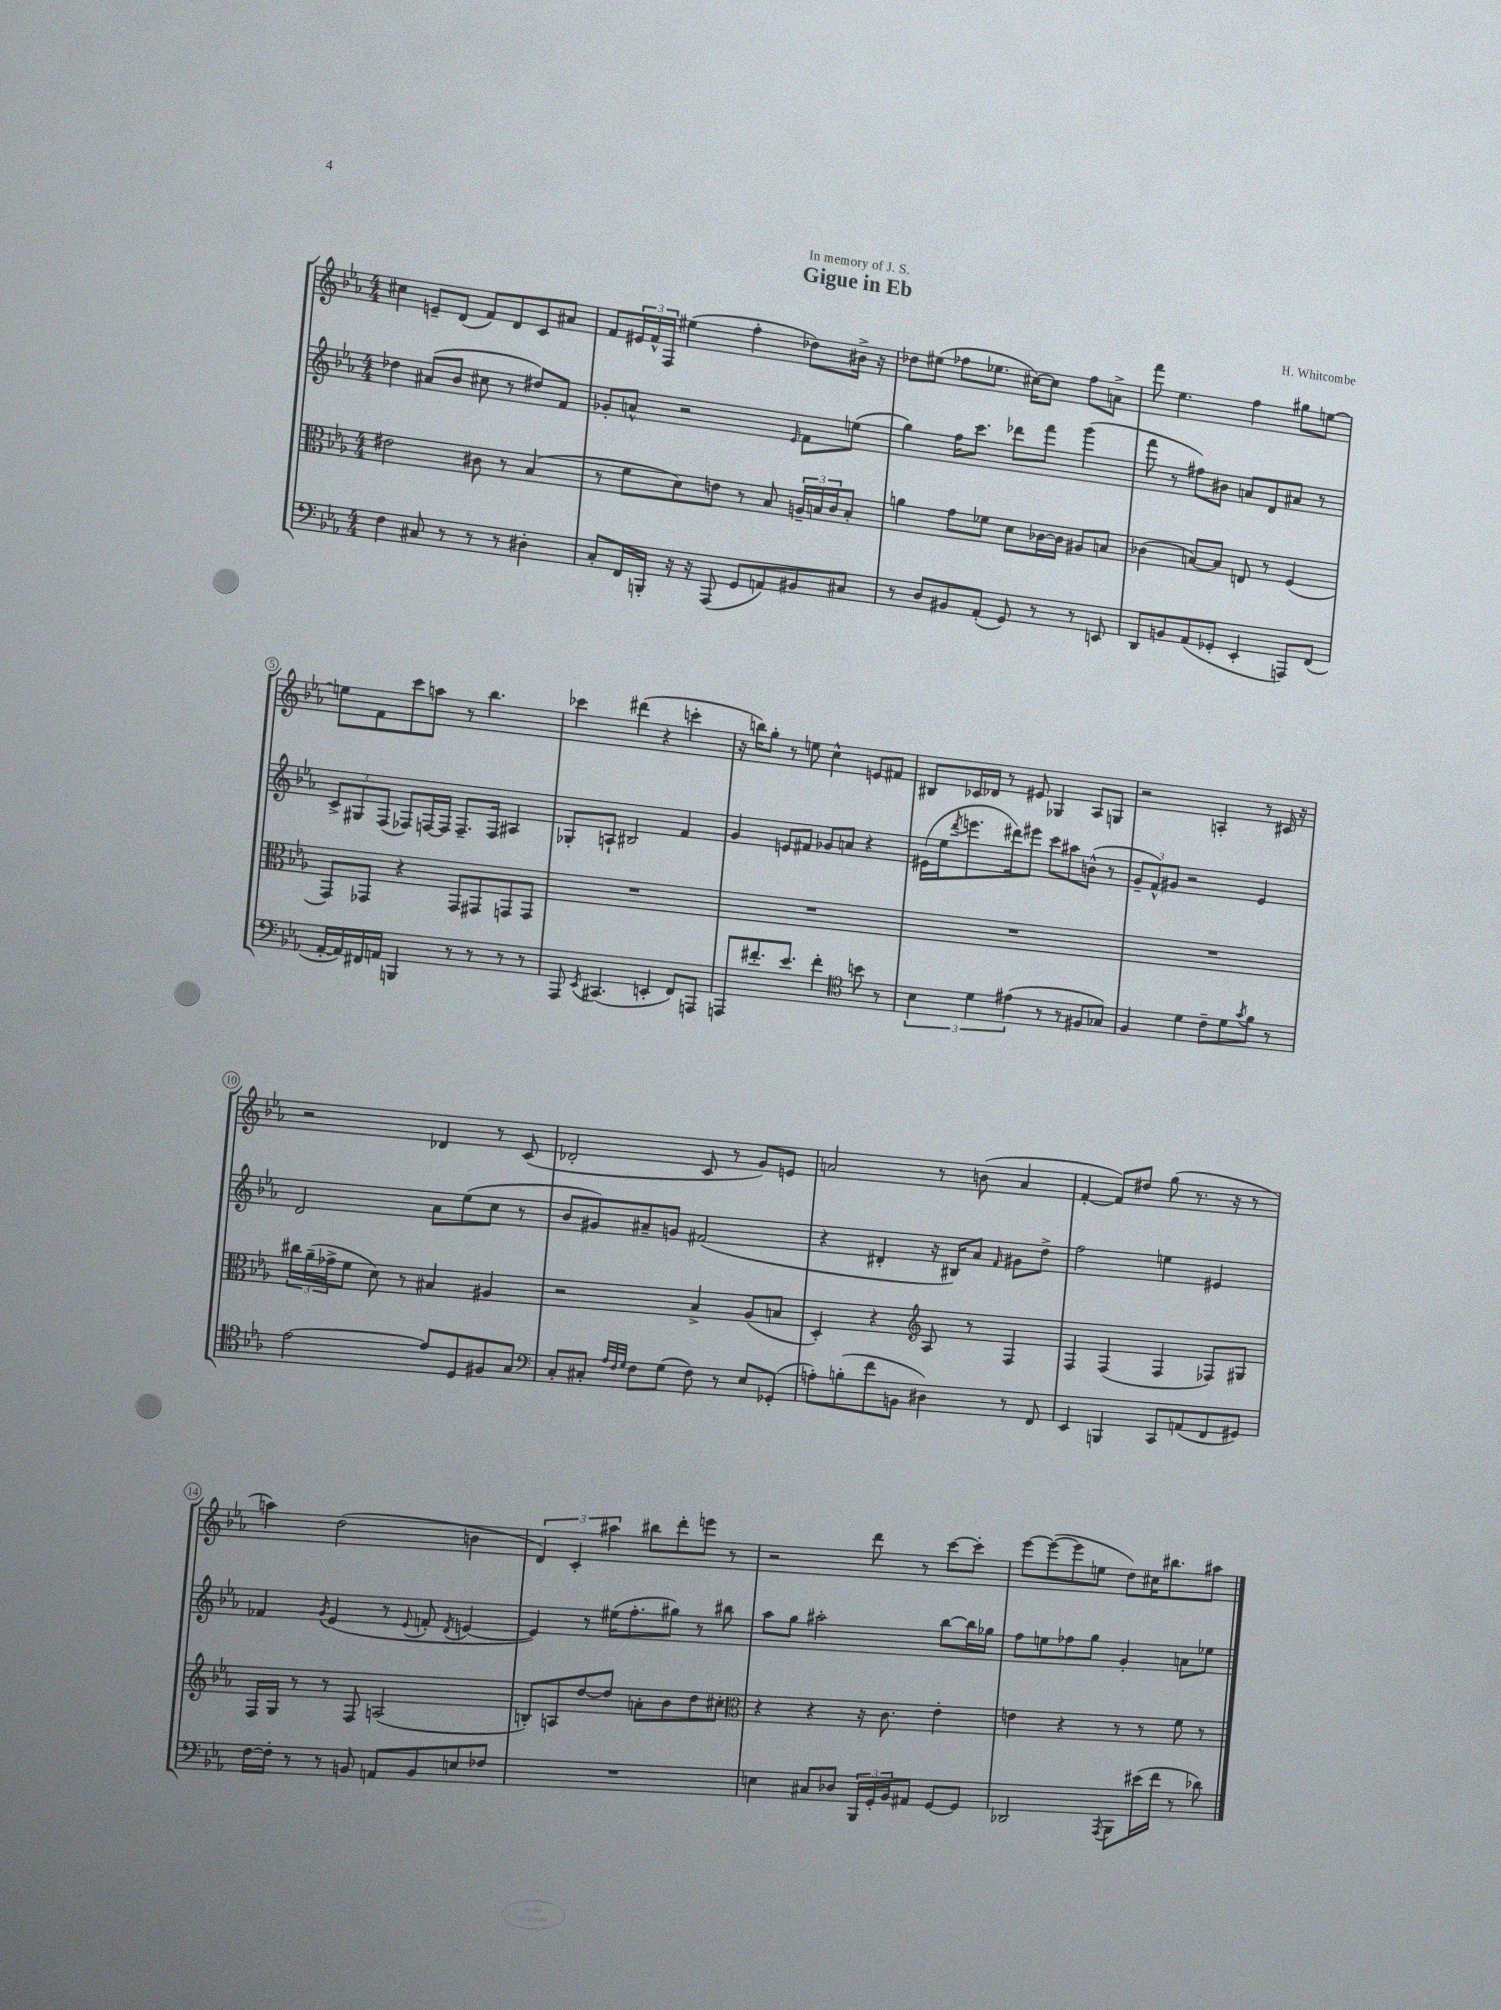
\header { title = "Gigue in Eb" composer = "H. Whitcombe" dedication = "In memory of J. S." }
<<
\new StaffGroup <<
\new Staff = "s0" {
    \clef treble \key ees \major \numericTimeSignature \time 4/4
    cis''4 e'8-- d'8( f'8) d'8 c'8 ais'8 |
    f'8 \tuplet 3/2 { eis'16 f'16-^ f16 } eis''4( f''4-. des''8) bis'16-> r16 |
    des''8 eis''8( fes''8 ees''8. cis''16~) cis''8 fes''8 a'8-> |
    f'''8 ees''4. f''4 gis''8 e''8~ |
    e''8 f'8 c'''8 a''8 r8 bes''4. |
    ces'''4 dis'''4( r4 c'''4-. |
    r16 b''16) g''8-. r8 e''8 c''4-^ e'8 fis'8 |
    bis8 ces'16 des'16 r8 eis'8 ges4 aes8 g8 |
    r2 a4-. r8 cis'16 r16 |
    r2 des'4 r8 c'8( |
    des'2-. c'8 r8 g'8) e'8 |
    a'2 r8 b'8( a'4 |
    f'4~-. f'8) dis''8 g''8( r8. r16 r8 |
    a''4) d''2( b'4 |
    \tuplet 3/2 { d'4) c'4-. ais''4 } bis''8 d'''8-. e'''8 r8 |
    r2 d'''8 r8 c'''8~ c'''8-. |
    ees'''8~ ees'''8~( ees'''8 e''8 d''8) cis''16 bis''8. ais''8 \bar "|." |
}
\new Staff = "s1" {
    \clef treble \key ees \major \numericTimeSignature \time 4/4
    des''4 ais'8( bes'8 cis''8 r8 dis''8) f'8 |
    ges'8-. a'8-^ r2 \grace { ees'16 } f'8 e''8( |
    g''4) f''16 c'''8. des'''8 f'''8 g'''4( |
    f'''8 r8 fis''8) bis'8 a'8 d'8 ais'8 r8 |
    \tuplet 3/2 { c'8-> gis8 f8( } fes8) f16~ f16 f8.-- f16 ais4 |
    ges8-. a8-! bis2 f'4 |
    g'4 e'8 fis'8 ges'8 a'8 r4 |
    eis'16( ees''16 \acciaccatura { d'''8 } e'''8. dis'''16) eis'''8 c'''8 ais''8 b'8-^( r8 |
    \tuplet 3/2 { g'8-- f'8-^) gis'8 } r2 ees'4 |
    d'2 aes'8 ees''8( c''8 r8 |
    bes'8 gis'8) ais'8-- g'8 fis'2( |
    r4 dis'4-. r16 bis16) aes'8 \grace { f'16 } gis'8 d''8-> |
    f''2 e''4 eis'4 |
    fes'4 \acciaccatura { g'8 } ees'4( r8 \appoggiatura { ees'8 } f'8-. \acciaccatura { d'8 } e'4~ |
    e'4) r8 eis''16( f''8.-. gis''8) r8 bis''8 |
    aes''8 g''8 ais''2-. bes''8~ bes''16 ges''16 |
    f''8 e''8 fes''8 g''8 g'4-. a'8 ees''8 \bar "|." |
}
\new Staff = "s2" {
    \clef alto \key ees \major \numericTimeSignature \time 4/4
    eis'2 cis'8 r8 bes4( |
    r8 f'8 d'8) e'8 r8 bes8 \tuplet 3/2 { a16-- b16 c'16 } b8-. |
    a'4 g'8 fes'8 d'8 ces'16~ ces'16 ais8 b8 |
    ces'4( b8~) b8 e8 r8 f4( |
    g,8) ges,8 r4 ges,8 gis,8 g,8 g,8 |
    R1 |
    R1 |
    R1 |
    R1 |
    \tuplet 3/2 { cis''16 aes'16--( ges'16-> } f'8 d'8) r8 bis4 ais4 |
    r2 bes4-> aes8( b8 |
    d4-.) r4 \clef treble aes8 r8 f4 |
    f4 f4( f4 fes8) gis8 |
    f16 g16 r8 r8 f8 a2( |
    b8-.) a8 d''8~ d''8 a'8-. bes'8 d''8 cis''8-. |
    \clef alto r4 r4 r16 c'8. ees'4-. |
    e'4 r4 r8 r8 f'8 r8 \bar "|." |
}
\new Staff = "s3" {
    \clef bass \key ees \major \numericTimeSignature \time 4/4
    f4 cis8 r8 r8 r8 dis4-. |
    c8-. f,16 b,,16-. r16 r16 aes,,8( g,8 a,8) bis,8 cis8 |
    r8 d8 bis,8 aes,8-.( g,8) r8 r8 e,8 |
    d,8 b,8 aes,8( ges,8-. ees,4-. a,,8) f,8( |
    aes,16~-. aes,16) fis,16 a,16 b,,4 r8 r8 r8 r8 |
    aes,,8 \acciaccatura { ees,8 } cis,4.( e,4-. f,8) a,,8 |
    a,,8 fis'8.-. ees'8. fis'4-. \clef tenor b'8 r8 |
    \tuplet 3/2 { bes4 d'4 eis'4( } r8 r8 fis8 ges8) |
    f4 d'4 c'8-- d'8 \acciaccatura { g'8 } f'8 r8 |
    ees'2~ ees'8 d8 fis8 g8 |
    \clef bass c8-. cis8-. \grace { aes32 f32 g32 } f8 g8( f8) r8 ees8 ges,8-.( |
    a8-.) b8-.( f'8 b,8 dis4) r8 f,8 |
    ees,4 b,,4 c,8 a,8( f,8 gis,8) |
    f16~ f16-. r8 r8 b,8 a,8 b,8 e8 fes8 |
    R1 |
    e4 cis8 des8 \tuplet 3/2 { bes,,16 g,16-. bes,16 } ais,8 g,8~ g,8 |
    des,2 \acciaccatura { aes,,8 } bes,,8 eis'16( f'16 r8 des'8) \bar "|." |
}
>>
>>
\layout { \context { \Score \override BarNumber.stencil = #(make-stencil-circler 0.1 0.3 ly:text-interface::print) } }
